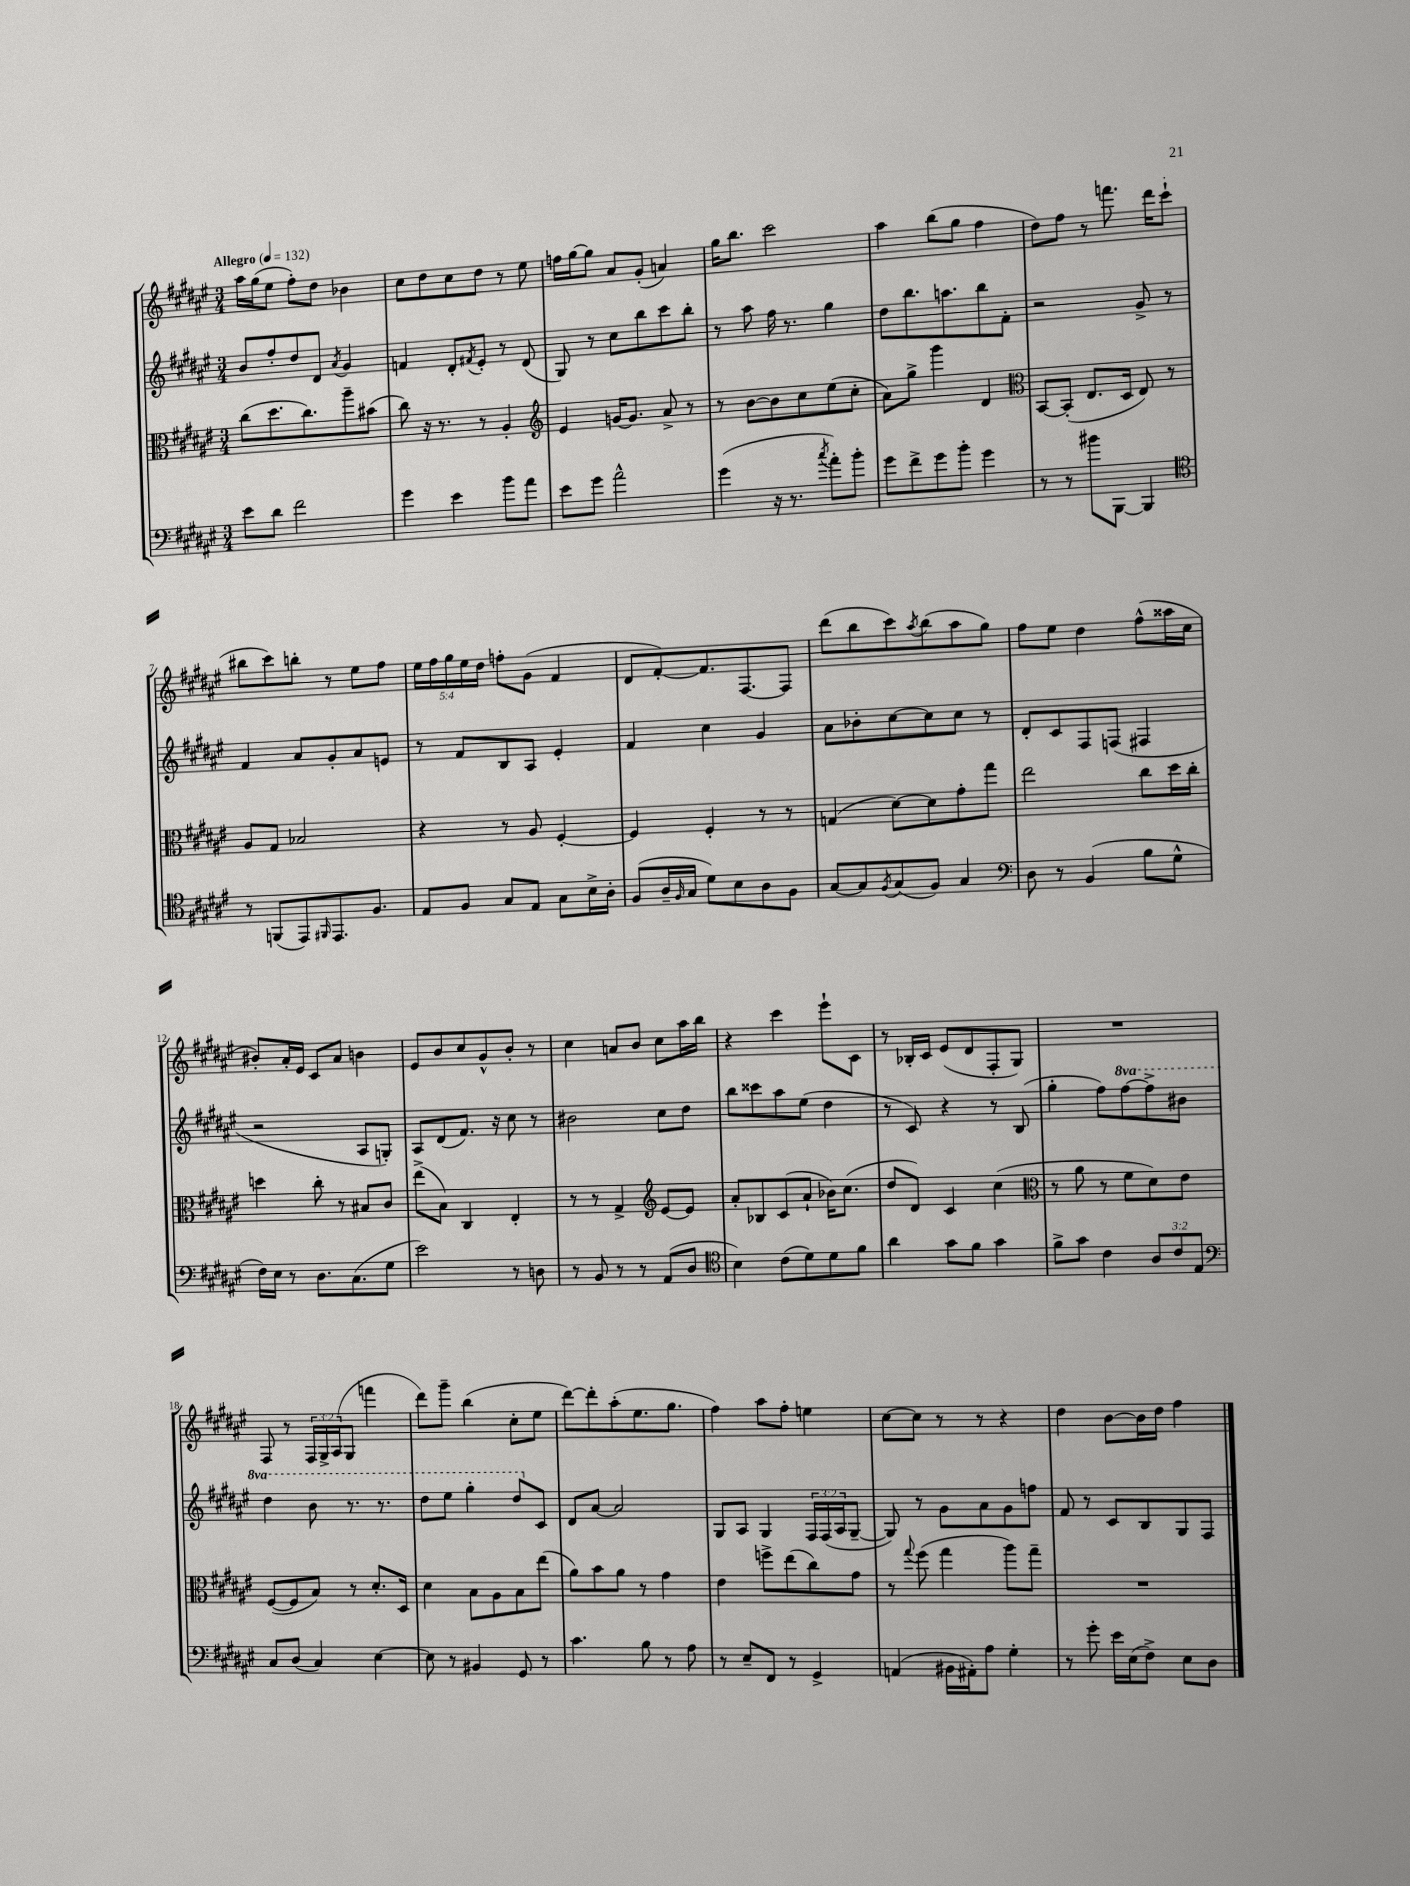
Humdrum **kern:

**kern	**kern	**kern	**kern
*part4	*part3	*part2	*part1
*staff4	*staff3	*staff2	*staff1
*clefF4	*clefC3	*clefG2	*clefG2
*k[f#c#g#d#a#e#]	*k[f#c#g#d#a#e#]	*k[f#c#g#d#a#e#]	*k[f#c#g#d#a#e#]
*M3/4	*M3/4	*M3/4	*M3/4
*MM132	*MM132	*MM132	*MM132
=1	=1	=1	=1
!	!	!	!LO:TX:a:B:t=Allegro
8e#\L	(8cc#\L	8b/L	16aa#\LL
.	.	.	(16gg#\J
8d#\J	8.dd#\	8ff#'/	8ee#\J
2f#\	.	8dd#/	8ff#'\L)
.	8.cc#\)	.	.
.	.	8d#/J	8dd#\J
.	.	8qa#/	.
.	8aa#~\	4g#/	4b-X\
.	(8b#X\J	.	.
=2	=2	=2	=2
4g#\	8cc#\)	4fn/	8cc#\L
.	16r	.	8dd#\
.	8.r	.	.
4e#\	.	8d#'/L	8cc#\
.	.	8qf#X/	.
.	8r	8e#'/J	8dd#\J
8b\L	4A#'/	8r	8r
8a#\J	.	(8d#/	8ee#\
=3	=3	=3	=3
*	*clefG2	*	*
8e#\L	4e#/	8G#/)	16ffn\LL
.	.	.	[16gg#\J
8g#\J	.	8r	8gg#\J]
2a#^^\	[16gn/KL	8cc#\L	8a#/L
.	8.g/J]	.	.
.	.	8bb\	(8g#'/J
.	8a#^/	8ccc#\	4an/)
.	8r	8bb'\J	.
=4	=4	=4	=4
(4g#\	8r	8r	16gg#\KL
.	.	.	8.bb\J
.	[8b\L	8aa#\	.
16r	8b\]	16ff#\	2ccc#\
8.r	.	8.r	.
.	8cc#\	.	.
8qcc#/	.	.	.
8a#'\L)	(8ee#\	4gg#\	.
8b'\J	8cc#'\J	.	.
=5	=5	=5	=5
8g#\L	8a#\L)	8dd#\L	4aa#\
8f#^\	8gg#^\J	8.bb\	.
8g#\	4ggg#\	.	(8bb\L
.	.	8.aan\	.
8b'\J	.	.	8gg#\J
4g#\	4d#/	8bb\	4ff#\
.	.	8f#'\J	.
=6	=6	=6	=6
*	*clefC3	*	*
8r	[8BB/L	2r	8dd#\L)
8r	(8BB'/J]	.	8ff#\J
8b#X\L	8.E#/L	.	8r
[8BBB\J	.	.	8.fffn\
.	16D#/Jk	.	.
4BBB/]	8E#/)	8g#^/	.
.	.	.	16ddd#\KL
.	8r	8r	(8ccc#`\J
!!LO:LB:g=z
=7	=7	=7	=7
*clefC4	*	*	*
8r	8A#/L	4f#/	8bb#X\L
(8FFn/L	8G#/J	.	8ccc#\)
8EE#/)	2B-X/	8a#/L	8bbn'\J
16qqFF#X/	.	.	.
8.EE#/	.	8g#'/	8r
.	.	8a#/	8ee#\L
8.F#/J	.	.	.
.	.	8en/J	8ff#\J
=8	=8	=8	=8
8E#/L	4r	8r	20ee#\LL
.	.	.	20ff#\
.	.	.	20gg#\
8F#/J	.	8f#/L	.
.	.	.	20ee#\
.	.	.	20dd#\JJ
8G#/L	8r	8B/	8ffn'\L
8E#/J	8A#/	8A#/J	(8g#\J
8G#\L	[4F#'/	4e#'/	4f#/
16B^\L	.	.	.
16A#'\JJ	.	.	.
=9	=9	=9	=9
(8F#/L	4F#/]	4f#/	8d#/L
16A#~/L	.	.	[8f#'/)
16qqF#/	.	.	.
16G#/JJ	.	.	.
8d#\L)	4F#'/	4cc#\	8.f#/]
8B\	.	.	.
.	.	.	[8.F#/
8A#\	8r	4g#/	.
8F#\J	8r	.	8F#/J]
=10	=10	=10	=10
[8G#/L	(4Gn/	8a#\L	(8ddd#\L
8G#/]	.	8b-X'\	8bb\
8qF#/	.	.	.
(8G#/	[8d#\L)	[8cc#\	8ccc#\)
.	.	.	8qaa#/
8F#/J)	8d#\]	8cc#\]	(8bb\
4G#/	8g#'\	8cc#\J	8aa#\
.	8gg#\J	8r	8gg#\J)
=11	=11	=11	=11
*clefF4	*	*	*
8D#\	2ee#\	8d#'/L	8ff#\L
8r	.	8c#/	8ee#\J
(4BB/	.	8F#/	4dd#\
.	.	(8Fn/J	.
8B\L	8cc#\L	4F#X/	(8ff#^^\L
8G#^^\J	16dd#\L	.	16aa##X\L
.	16cc#'\JJ	.	16cc#\JJ
!!LO:LB:g=z
=12	=12	=12	=12
16F#\LL)	4ddn\	2r	8b#X'/L)
16E#\JJ	.	.	.
8r	.	.	16a#'/L
.	.	.	16e#/JJ
8.D#\L	8cc#'\	.	8c#/L
.	8r	.	8a#/J
(8.C#\	.	.	.
.	8B#X/L	8A#/L	4bn\
8G#\J	8c#/J	8Gn'/J)	.
=13	=13	=13	=13
2e#\)	(8ee#^\L	8A#/L	8e#/L
.	8B\J)	(8d#/	8b/
.	4C#/	8.f#/J)	8cc#/
.	.	.	8g#^^/
.	.	16r	.
8r	4E#'/	8cc#\	8b'/J
8Dn\	.	8r	8r
=14	=14	=14	=14
8r	8r	2b#X\	4cc#\
8BB/	8r	.	.
8r	4G#^/	.	8an/L
8r	.	.	8b/J
*	*clefG2	*	*
(8AA#/L	[8e#/L	8cc#\L	8cc#\L
8D#/J	8e#/J]	8dd#\J	16aa#\L
.	.	.	16bb\JJ
=15	=15	=15	=15
*clefC4	*	*	*
4B\)	8a#'/L	8bb\L	4r
.	8B-X/	8ccc##X\	.
(8c#\L	(8c#/	8aa#\	4ccc#\
8d#\)	8a#`/J	(8ee#\J	.
8d#\	16b-X\KL)	4dd#\	8eee#`\L
.	(8.cc#\J	.	.
8f#\J	.	.	8c#\J
=16	=16	=16	=16
4a#\	8dd#/L	8r	8r
.	8d#/J)	8c#/)	16B-X'/LL
.	.	.	16c#/JJ
8g#\L	4c#/	4r	(8e#/L
8f#\J	.	.	8d#/
4g#\	(4cc#\	8r	8F#'/
.	.	(8B/	8G#/J)
=17	=17	=17	=17
*	*clefC3	*	*
8f#^\L	8r	4gg#'\	2.r
8g#\J	8a#\	.	.
4c#\	8r	8ff#\L)	.
*	*	*8va	*
.	8f#\L	[8fff#\	.
12A#/L	8d#\)	8fff#^\]	.
12c#/	.	.	.
.	8e#\J	8bb#X\J	.
12E#/J	.	.	.
!!LO:LB:g=z
=18	=18	=18	=18
*clefF4	*	*	*
8C#/L	([8F#/L	4ddd#\	8F#/
(8D#/J	8F#/]	.	8r
4C#/)	8B/J)	8bb\	24F#/LL
.	.	.	24G#^/
.	.	.	(24A#/J
.	8r	8.r	8G#/J
[4E#\	8.d#'/L	.	4fffn\
.	.	8.r	.
.	16D#/Jk	.	.
=19	=19	=19	=19
8E#\]	4d#\	8ddd#\L	8ddd#\L)
8r	.	8eee#\J	8ggg#~\J
4BB#X/	8B\L	4ggg#'\	(4bb\
.	8A#\	.	.
8GG#/	8B\	8ddd#/L	8cc#'\L
*	*	*X8va	*
8r	(8ee#\J	8c#/J	8ee#\J
=20	=20	=20	=20
4.c#\	8a#\L)	8d#/L	[8ddd#\L)
.	8b\	[8a#/J	8ddd#'\]
.	8a#\J	2a#/]	(8aa#'\
8B\	8r	.	8.ee#\
8r	4g#\	.	.
.	.	.	8.gg#\J
8A#\	.	.	.
=21	=21	=21	=21
8r	4e#\	8G#/L	4ff#\)
8E#~/L	.	8A#/J	.
8FF#/J	8ffn^\L	4G#/	8aa#\L
8r	(8ee#\	.	8ff#'\J
4GG#^/	8cc#\)	24F#/LL	4een\
.	.	(24F#/	.
.	.	24A#/J	.
.	8g#\J	[8G#~/J	.
=22	=22	=22	=22
(4AAn/	8r	8G#/])	[8cc#\L
.	8qqgg#/	.	.
.	(8ff#\	8r	8cc#\J]
16BB#X\LL	4gg#\	8g#\L	8r
16AA#X'\J)	.	.	.
8A#\J	.	8a#\	8r
4G#'\	8aa#\L)	8g#\	4r
.	8gg#~\J	8ffn\J	.
=23	=23	=23	=23
8r	2.r	8f#/	4dd#\
8g#'\	.	8r	.
16e#\LL	.	8c#/L	[8b\L
(16E#\J	.	.	.
8F#^\J)	.	8B/	16b\L]
.	.	.	16dd#\JJ
8E#\L	.	8G#/	4ff#\
8D#\J	.	8F#/J	.
==	==	==	==
*-	*-	*-	*-
